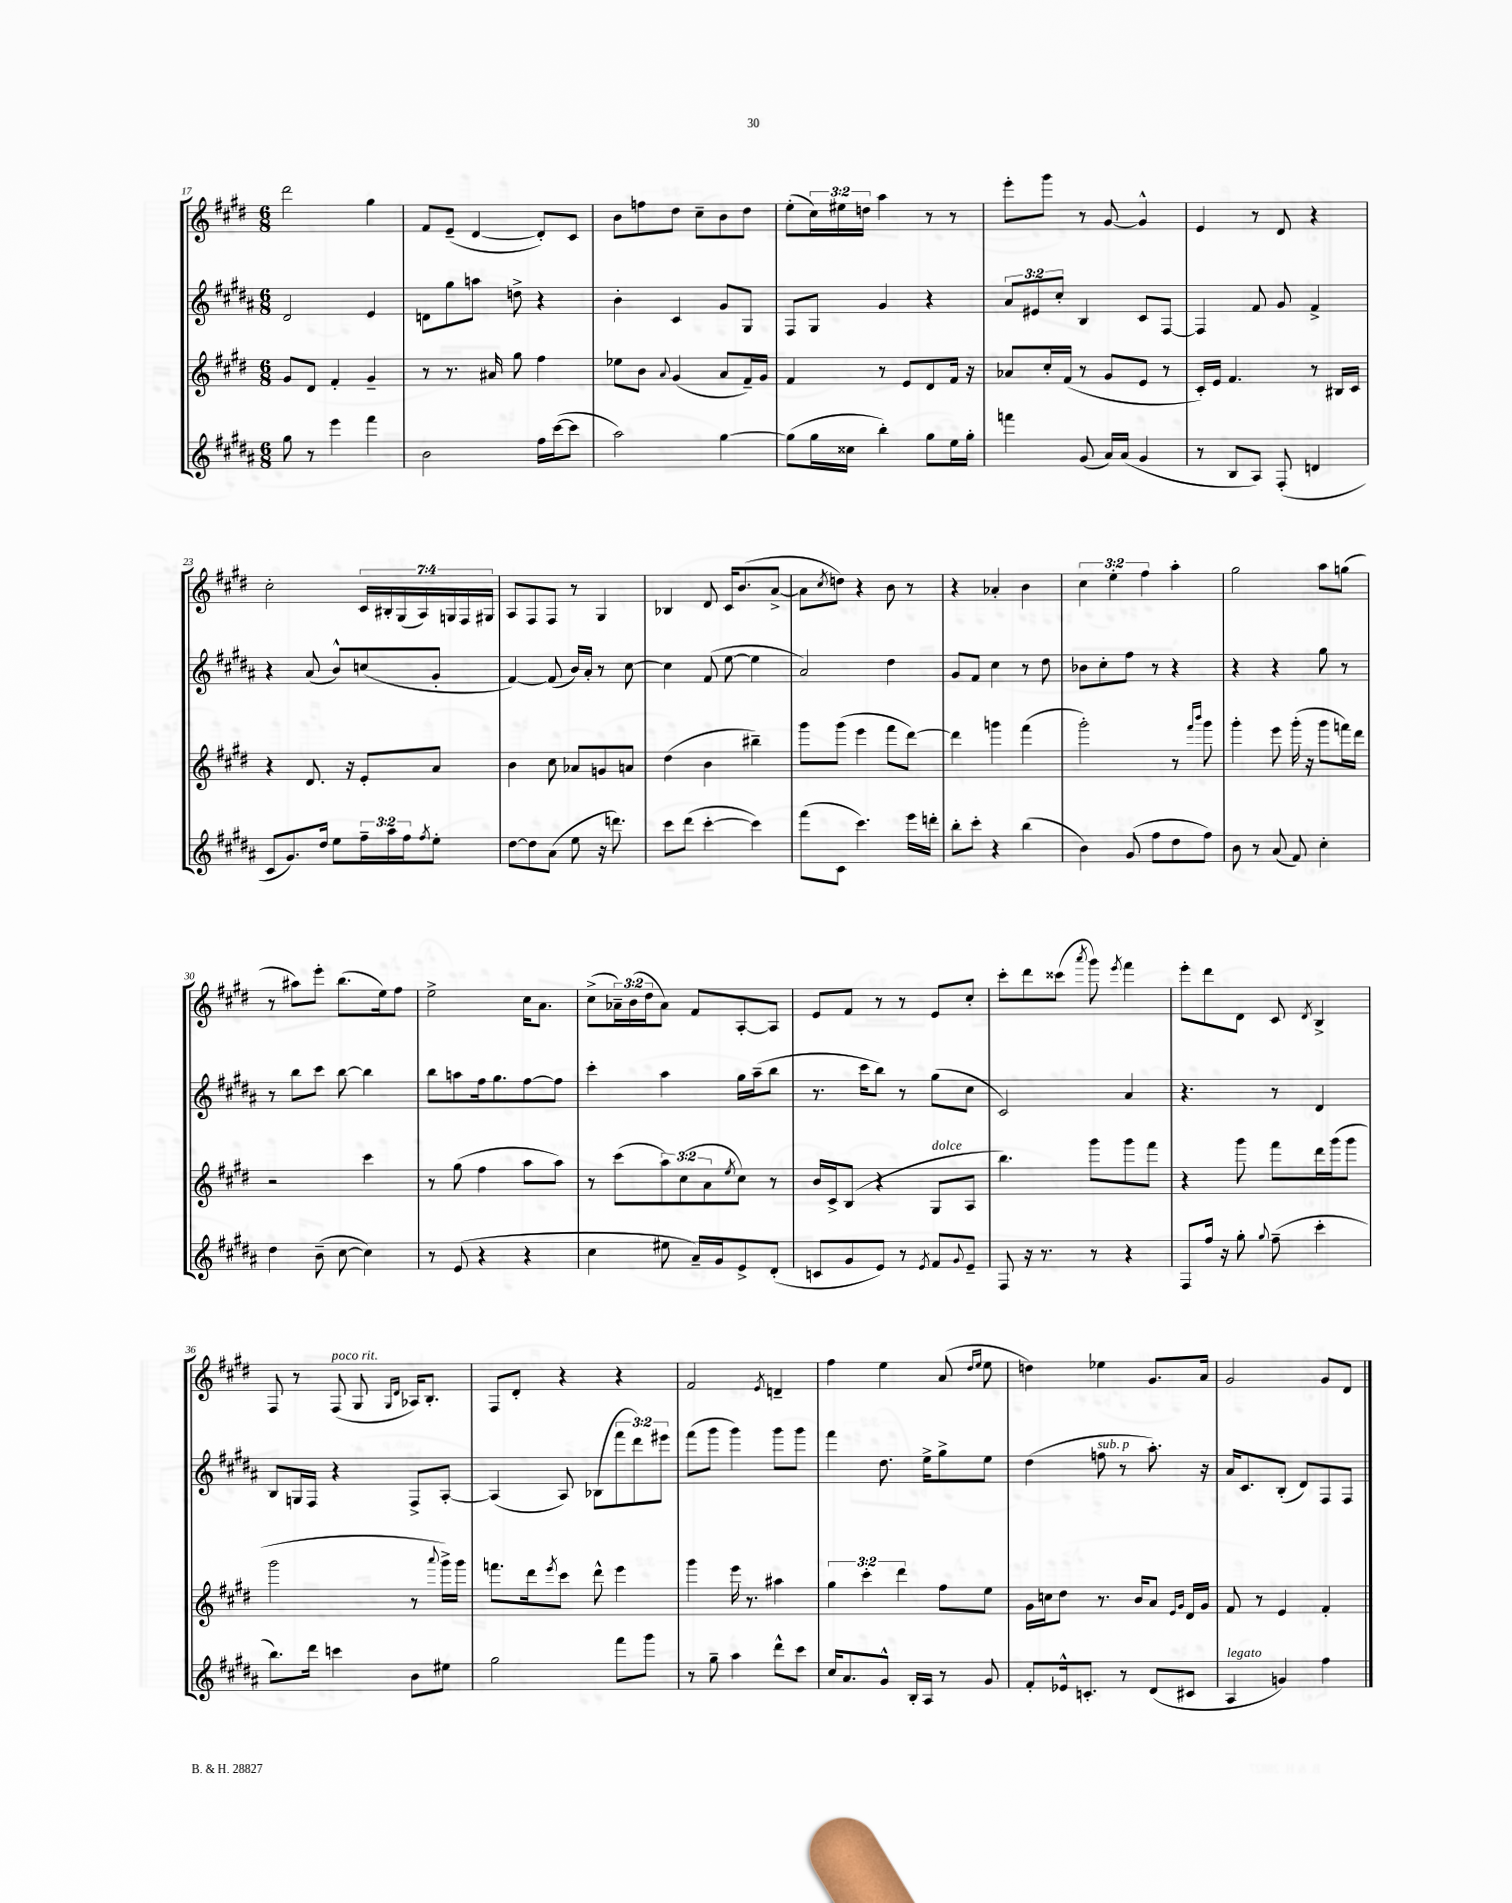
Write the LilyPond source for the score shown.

<<
\new StaffGroup <<
\new Staff = "s0" {
    \clef treble \key e \major \numericTimeSignature \time 6/8 \override Staff.TupletNumber.text = #tuplet-number::calc-fraction-text
    dis'''2 gis''4 |
    fis'8 e'8--( dis'4~ dis'8-.) cis'8 |
    b'8 f''8 dis''8 cis''8-- b'8 dis''8 |
    e''8-.( \tuplet 3/2 { cis''16) eis''16 d''16 } a''4 r8 r8 |
    e'''8-. gis'''8 r8 gis'8~ gis'4-^ |
    e'4 r8 dis'8 r4 |
    cis''2-. \tuplet 7/4 { cis'16 bis16-. gis16( a16) g16 fis16 gis16 } |
    a8 fis8 fis8 r8 gis4 |
    bes4 dis'8 cis'16 b'8.( a'8~-> |
    a'8 \acciaccatura { cis''8 } d''8) r4 b'8 r8 |
    r4 aes'4-. b'4 |
    \tuplet 3/2 { cis''4 e''4-. fis''4 } a''4-. |
    gis''2 a''8 g''8( |
    r8 ais''8) e'''8-. b''8.( e''16) fis''8 |
    e''2-> cis''16 a'8. |
    cis''8->( \tuplet 3/2 { aes'16--) b'16( dis''16 } aes'8) fis'8 a8~-. a8 |
    e'8 fis'8 r8 r8 e'8 cis''8-. |
    cis'''8-. dis'''8 cisis'''8( \acciaccatura { a'''8 } gis'''8) \acciaccatura { e'''8 } fis'''4 |
    e'''8-. dis'''8 dis'8 cis'8 \acciaccatura { dis'8 } b4-> |
    fis8 r8 fis8^\markup { \italic "poco rit." }( gis8 \grace { gis16 dis'16 } aes16) b8.-. |
    fis8 dis'8-. r4 r4 |
    fis'2 \acciaccatura { e'8 } d'4-- |
    fis''4 e''4 a'8( \grace { dis''16 e''16 } e''8 |
    d''4) ees''4 gis'8. a'16 |
    gis'2 gis'8 dis'8 \bar "|." |
}
\new Staff = "s1" {
    \clef treble \key b \major \numericTimeSignature \time 6/8 \override Staff.TupletNumber.text = #tuplet-number::calc-fraction-text
    dis'2 e'4 |
    d'8 gis''8 a''8 d''8-> r4 |
    b'4-. cis'4 gis'8 gis8 |
    fis8 gis8 gis'4 r4 |
    \tuplet 3/2 { ais'8 eis'8 cis''8-. } b4 cis'8 fis8~ |
    fis4 fis'8 gis'8 fis'4-> |
    r4 ais'8( b'8-^) c''8( gis'8-. |
    fis'4~) fis'8( b'16) ais'16-. r8 cis''8~ |
    cis''4 fis'8( e''8~ e''4 |
    ais'2) dis''4 |
    gis'8 fis'8 cis''4 r8 dis''8 |
    bes'8 cis''8-. fis''8 r8 r4 |
    r4 r4 gis''8 r8 |
    r8 b''8 cis'''8 b''8~ b''4 |
    b''8 a''8 fis''16 gis''8. fis''8~ fis''8 |
    cis'''4-. ais''4 gis''16 ais''16--( b''8 |
    r8. cis'''16 b''8) r8 gis''8( cis''8 |
    cis'2) ais'4 |
    r4. r8 dis'4 |
    b8 g16 fis16 r4 fis8-> ais8~-. |
    ais4( ais8) bes8( \tuplet 3/2 { fis'''8 dis'''8) eis'''8 } |
    fis'''8( gis'''8 gis'''4) gis'''8 gis'''8 |
    fis'''4 dis''8. e''16-> gis''8-> e''8 |
    dis''4( f''8^\markup { \italic "sub. p" } r8 ais''8.-.) r16 |
    ais'16 cis'8. b8-.( dis'8) fis8 fis8 \bar "|." |
}
\new Staff = "s2" {
    \clef treble \key e \major \numericTimeSignature \time 6/8 \override Staff.TupletNumber.text = #tuplet-number::calc-fraction-text
    gis'8 dis'8 fis'4-. gis'4-- |
    r8 r8. ais'16 gis''8 fis''4 |
    ees''8 b'8 \appoggiatura { a'8 } gis'4( a'8 fis'16--) gis'16 |
    fis'4 r8 e'8 dis'8 fis'16 r16 |
    aes'8 cis''16-. fis'16( r8 gis'8 e'8 r8 |
    cis'16-.) e'16 fis'4. r8 bis16 cis'16 |
    r4 dis'8. r16 e'8-. a'8 |
    b'4 cis''8 aes'8 g'8 a'8 |
    dis''4( b'4 bis''4--) |
    gis'''8 gis'''8( e'''4 fis'''8 dis'''8~) |
    dis'''4 g'''4 fis'''4( |
    gis'''2-.) r8 \grace { fis'''16 b'''16 } gis'''8 |
    gis'''4-. e'''8 gis'''16-.( r16 gis'''8 f'''16) dis'''16 |
    r2 cis'''4 |
    r8 gis''8( fis''4 a''8 a''8) |
    r8 cis'''8( \tuplet 3/2 { a''8) cis''8( a'8 } \acciaccatura { e''8 } cis''8) r8 |
    b'16 cis'16-> b8( r4 gis8^\markup { \italic "dolce" } a8 |
    b''4.) gis'''8 gis'''8 fis'''8 |
    r4 gis'''8 fis'''8 dis'''16 gis'''16( gis'''8 |
    gis'''2 r8 \appoggiatura { a'''8 } gis'''16->) gis'''16 |
    f'''8. dis'''16 \acciaccatura { e'''8 } cis'''8 dis'''8-^ e'''4 |
    gis'''4 e'''16 r8. ais''4 |
    \tuplet 3/2 { gis''4 cis'''4-. dis'''4 } fis''8 e''8 |
    gis'16 c''16 dis''8 r8. b'16 a'8 \grace { e'16 gis'16 } dis'16 gis'16 |
    fis'8 r8 e'4 fis'4-. \bar "|." |
}
\new Staff = "s3" {
    \clef treble \key b \major \numericTimeSignature \time 6/8 \override Staff.TupletNumber.text = #tuplet-number::calc-fraction-text
    gis''8 r8 e'''4 fis'''4 |
    b'2 fis''16 cis'''16~( cis'''8 |
    ais''2) gis''4~ |
    gis''8( gis''16 cisis''16 b''4-.) gis''8 e''16 gis''16-. |
    f'''4 gis'8( ais'16) ais'16( gis'4 |
    r8 b8 ais8) fis8-.( d'4 |
    cis'8 gis'8.) dis''16 e''8 \tuplet 3/2 { fis''16-- ais''16 fis''16 } \acciaccatura { fis''8 } e''8-. |
    dis''8~ dis''8 ais'8( e''8 r16 d'''8.) |
    cis'''8 dis'''8( cis'''4~-. cis'''4) |
    fis'''8( cis'8 cis'''4.) e'''16 d'''16-. |
    b''8-. cis'''8-. r4 b''4( |
    b'4) gis'8( fis''8 dis''8 fis''8) |
    b'8 r8 ais'8( fis'8) cis''4-. |
    dis''4 b'8--( cis''8~ cis''4) |
    r8 e'8( r4 r4 |
    cis''4 eis''8 ais'16--) gis'16 e'8-> dis'8-.( |
    c'8 gis'8 e'8) r8 \acciaccatura { e'8 } fis'8 \appoggiatura { gis'8 } e'8-- |
    fis8 r16 r8. r8 r4 |
    fis8 fis''16 r16 gis''8-. \appoggiatura { gis''8 } fis''8--( cis'''4-. |
    b''8.) dis'''16 c'''4 b'8 eis''8 |
    gis''2 fis'''8 gis'''8 |
    r8 gis''8-- ais''4 dis'''8-^ cis'''8 |
    cis''16 ais'8. gis'8-^ b16-. ais16 r8 gis'8 |
    fis'8-. ees'16-^ c'8.-. r8 dis'8( cis'8 |
    ais4^\markup { \italic "legato" } g'4) fis''4 \bar "|." |
}
>>
>>
\layout { \context { \Score currentBarNumber = #17 } }
